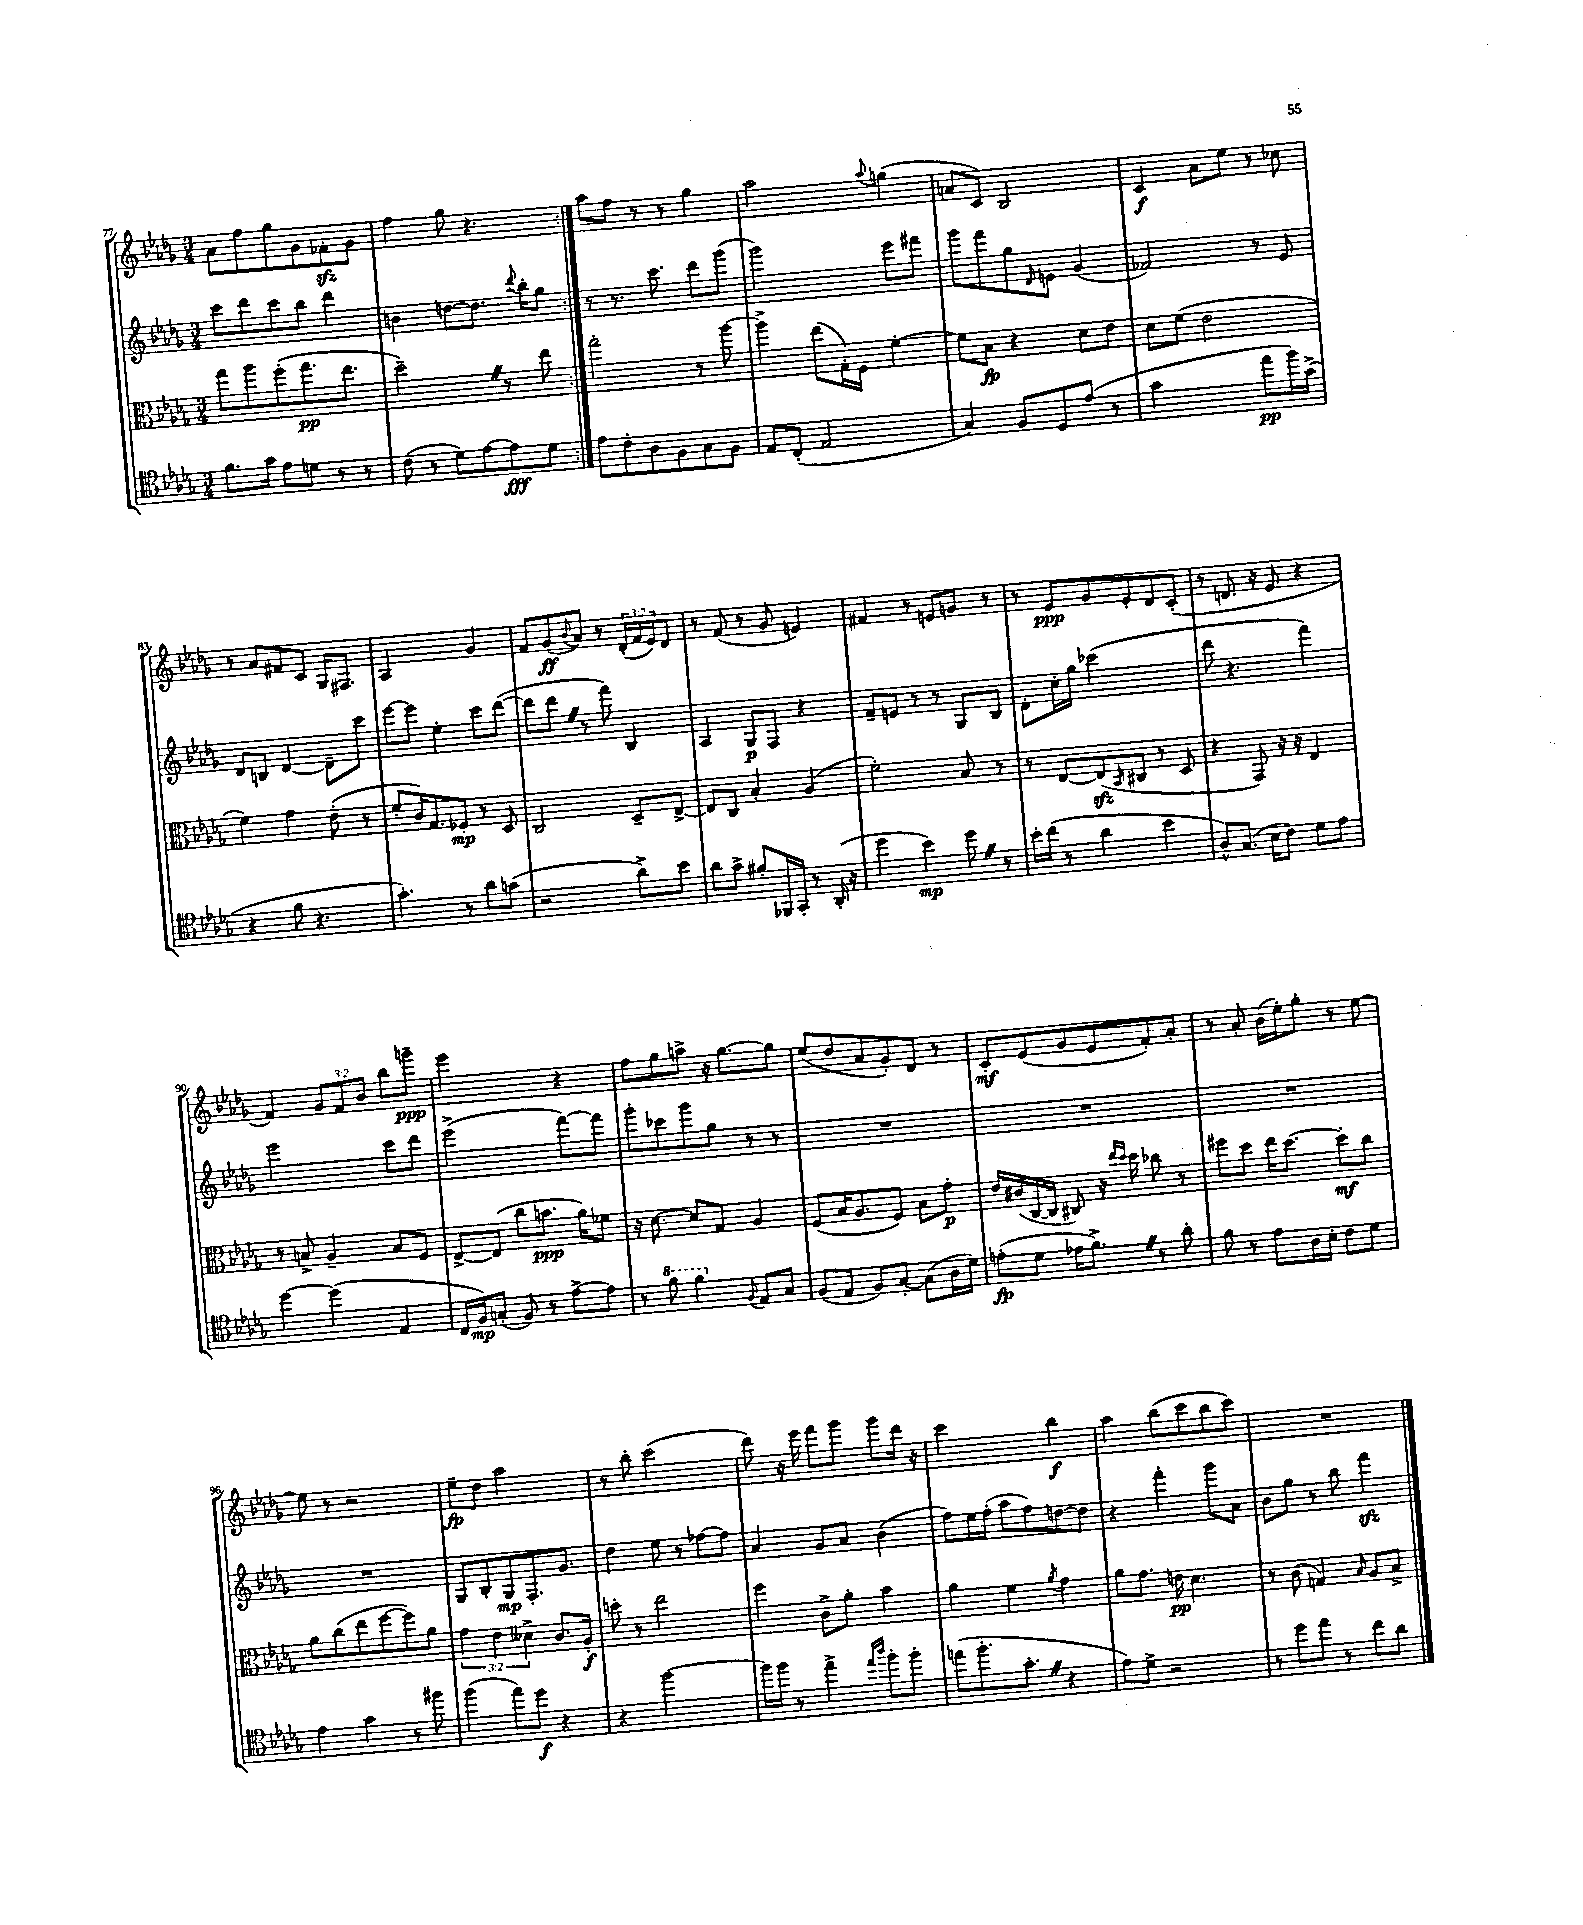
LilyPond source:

<<
\new StaffGroup <<
\new Staff = "s0" {
    \clef treble \key des \major \numericTimeSignature \time 3/4 \override Staff.TupletNumber.text = #tuplet-number::calc-fraction-text
    \repeat volta 2 { aes'8 f''8 ges''8 ges'8 fes'8-.\sfz ges'8 |
    f''4 ges''8 r4. | }
    aes''8 f''8 r8 r8 ges''4 |
    aes''2 \appoggiatura { aes''8 } g''4( |
    a'8 c'8) bes2 |
    c'4\f aes'8 ees''8 r8 ces''8 |
    r8 aes'8 fis'8 c'8 ges16 fis8. |
    aes2 ges'4 |
    f'8 ges'8\ff( \appoggiatura { bes'8 } aes'8) r8 \tuplet 3/2 { des'16-.( f'16 ees'16) } des'8 |
    r8 f'8( r8 ges'8 e'4) |
    fis'4 r8 e'8 g'8 r8 |
    r8 ees'8\ppp ges'8 ees'8-. des'8 c'8-.( |
    r8 d'8. r16 ees'8 r4 |
    f'4) \tuplet 3/2 { ges'8 f'8 bes'8 } bes''8 g'''8--\ppp |
    ees'''2 r4 |
    f''8 ges''8 a''8-> r16 ges''8.~ ges''8 |
    ees''8( des''8 aes'8 ges'8-.) des'8 r8 |
    c'8-.\mf ees'8( ges'8 ees'8 f'8-.) aes'8-. |
    r8 aes'8-. bes'16( ees''16-.) ges''8-. r8 ees''8~ |
    ees''8 r8 r2 |
    ees''8--\fp des''8 aes''2 |
    r8 bes''8-. c'''2( |
    des'''8) r16 ees'''16 f'''8 ges'''8 ges'''8 des'''16 r16 |
    c'''2 bes''4\f |
    aes''4 bes''8( c'''8 bes''8 c'''8) |
    R2. \bar "|." |
}
\new Staff = "s1" {
    \clef treble \key des \major \numericTimeSignature \time 3/4
    \repeat volta 2 { c'''8 des'''8 c'''8 bes''8 des'''4 |
    b'4 d''8~ d''8. \appoggiatura { des'''8 } bes''16-. ges''8 | }
    r8 r8. c'''8. des'''8 ges'''8( |
    ges'''2) ees'''8 fis'''8 |
    ges'''8 f'''8 ges''8 \grace { des'16 } e'8 ges'4( |
    fes'2) r8 ees'8 |
    des'8 b8 des'4~ des'8-- c'''8 |
    ees'''8~ ees'''8 ees''4-. c'''8 des'''8~( |
    des'''8 des'''8 \once \override BreathingSign.text = \markup { \musicglyph "scripts.caesura.straight" } \breathe r8 f'''8) bes4 |
    aes4 ges8\p f8 r4 |
    f'8-- e'8 r8 r8 ges8 bes8 |
    des'8-. c''16-. ges''16 ces'''2( |
    des'''8 r4. f'''4) |
    ees'''2 c'''8 des'''8 |
    ees'''2->( f'''8~) f'''8 |
    ges'''8-. ces'''8 ges'''8 ges''8 r8 r8 |
    R2. |
    R2. |
    R2. |
    R2. |
    ges8 bes8-. ges8\mp f8.-. ges'8. |
    des''4 ees''8 r8 fes''8~ fes''8 |
    aes'4 ges'8 aes'8 bes'4( |
    f''8) ees''16 f''16-.( aes''8 f''8) d''8~ d''8 |
    r4 f'''4-. ges'''8 aes'8 |
    bes'8 ges''8 r8 bes''8 f'''4\sfz \bar "|." |
}
\new Staff = "s2" {
    \clef alto \key des \major \numericTimeSignature \time 3/4 \override Staff.TupletNumber.text = #tuplet-number::calc-fraction-text
    \repeat volta 2 { ges''8 aes''8 f''8-.( ges''8.\pp ees''8. |
    des''2--) \once \override BreathingSign.text = \markup { \musicglyph "scripts.caesura.straight" } \breathe r8 ees''8 | }
    ges''2-. r8 aes''8~ |
    aes''4-> ees''8( ges16-.) f16 f'4~-. |
    f'8 bes8\fp r4 des'8 ees'8 |
    des'8 f'8( ees'2 |
    f'4) ges'4 ees'8-.( r8 |
    f'8-. c'16) ges8. fes8-.\mp r8 des8 |
    c2 des8-- ees8~-> |
    ees8 c8 bes4-. aes4( |
    f'2-.) bes8 r8 |
    r8 ees8~ ees8\sfz( \grace { bes,16 } cis8 r8 des8 |
    r4 ges,8) r16 r16 ees4 |
    r8 b8-> aes4-- b8 f8 |
    ees8~-> ees8( c''8 b'8.\ppp aes'16) fes'8 |
    r16 des'8.~ des'8 ges8 aes4 |
    f8( bes16 aes8. f8) bes8 ges'8-.\p |
    ees'16 cis'16( c16~ c16 cis8) r16 \grace { ees''16 des''16 } des''16 ces''8 r8 |
    fis''8 des''8 ees''16 des''8.~ des''8-.\mf c''8 |
    aes'8 c''8( ees''8 f''8~ f''8) aes'8 |
    \tuplet 3/2 { ges'4 ees'4 deses'4-> } c'8. aes16-.\f |
    d''8-. r8 ees''2 |
    f''4 c'8-> aes'8-. bes'4 |
    aes'4 f'4 \acciaccatura { aes'8 } ges'4 |
    aes'8 ges'8. e'16\pp des'4. |
    r8 c'8( g4) \grace { bes16 } aes8 bes8-> \bar "|." |
}
\new Staff = "s3" {
    \clef tenor \key des \major \numericTimeSignature \time 3/4
    \repeat volta 2 { f'8. ges'16 ees'8 d'8 r8 r8 |
    c'8( r8 des'8) ees'8~ ees'8\fff des'8 | }
    ees'8 c'8-. aes8 f8 ges8 f8 |
    ees8 c8-.( ees2 |
    ges4) f8 des8 ees'8( r8 |
    ges'2 ees''8\pp f''16) ges'16->( |
    r4 f'8 r4. |
    ges'4.-.) r8 aes'8 g'8( |
    r2 aes'8->) bes'8 |
    aes'8 ges'8-> fis'8-. fes,16 ges,16-. r8 aes,16-.( r16 |
    des''4 bes'4\mp) des''8 \once \override BreathingSign.text = \markup { \musicglyph "scripts.caesura.straight" } \breathe r8 |
    bes'16-. c''16( r8 aes'4 bes'4 |
    aes8-^) ges8.( bes16 c'8) des'8 ees'8 |
    des''4~ des''4( ees4 |
    c16 f16\mp) g8-.( f8) r8 ees'8~-> ees'8 |
    r8 \ottava #1 f''8 f''4 \ottava #0 \appoggiatura { f8 } ees8 ges8 |
    f8( ees8 f8) ges8~-. ges8( aes16 des'16) |
    e'8-.\fp( des'8 ees'16 f'8.->) \once \override BreathingSign.text = \markup { \musicglyph "scripts.caesura.straight" } \breathe r8 aes'8-. |
    f'8 r8 ees'8 aes16 bes16-. c'8 des'8 |
    ees'4 ges'4 r8 fis''8 |
    f''4( ees''8) des''8\f r4 |
    r4 f''2~ |
    f''16 f''16 r8 ees''4-> \grace { ees''16 aes''16 } f''8-. f''8-. |
    e''8( f''8.-. ges'8.-. \once \override BreathingSign.text = \markup { \musicglyph "scripts.caesura.straight" } \breathe r4 |
    ees'8) des'8-> r2 |
    r8 des''8 ees''8 r8 c''8 aes'8 \bar "|." |
}
>>
>>
\layout { \context { \Score currentBarNumber = #77 } }
